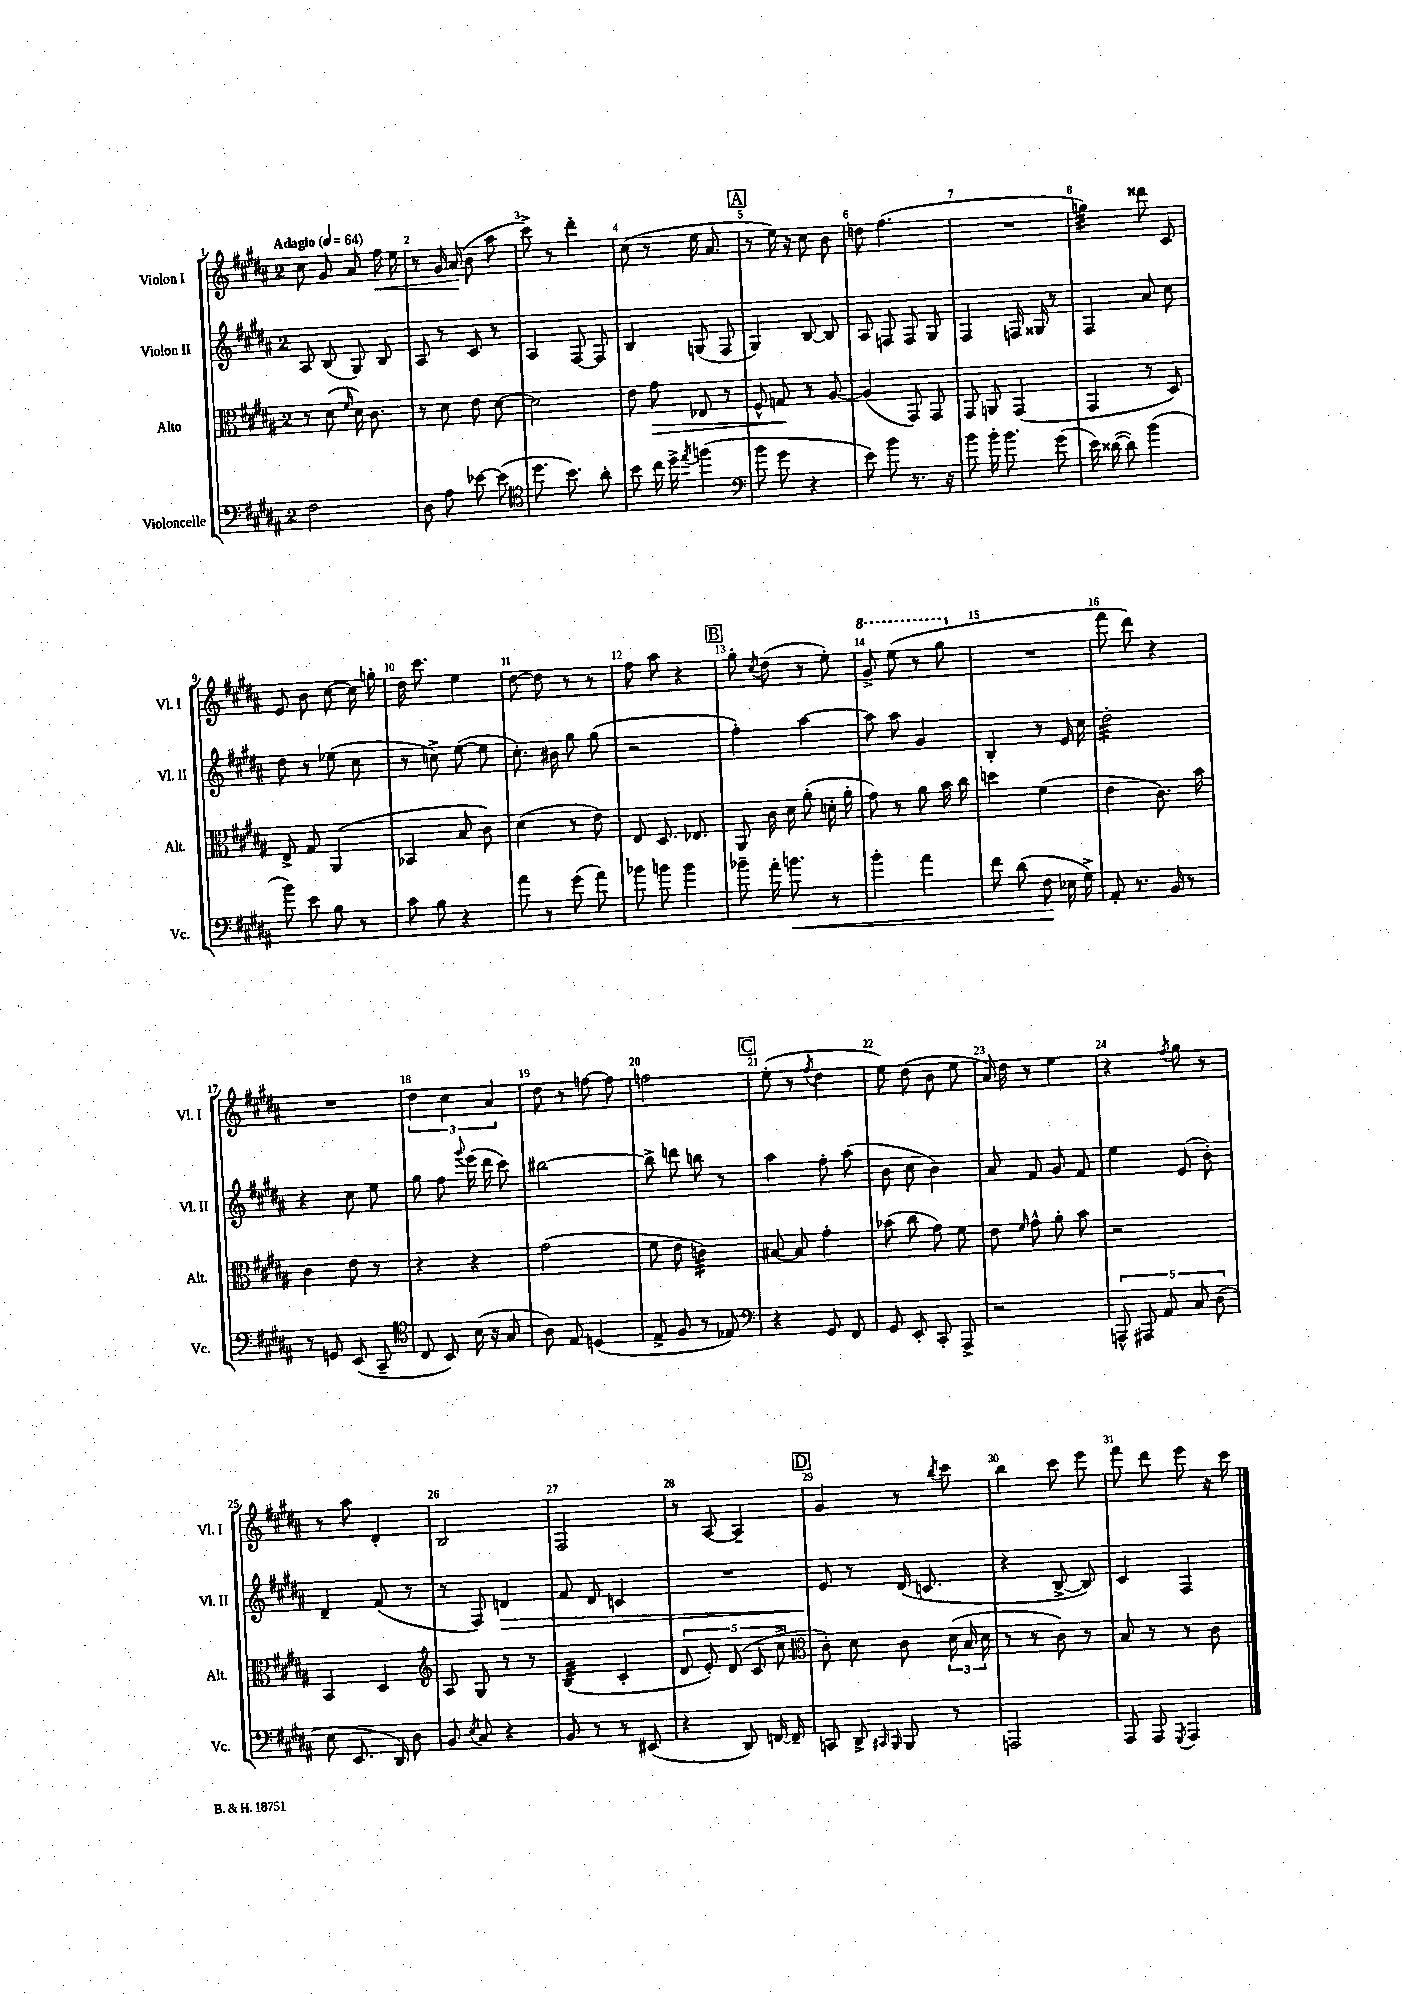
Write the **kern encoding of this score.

**kern	**kern	**kern	**kern
*staff4	*staff3	*staff2	*staff1
*clefF4	*clefC3	*clefG2	*clefG2
*k[f#c#g#d#a#]	*k[f#c#g#d#a#]	*k[f#c#g#d#a#]	*k[f#c#g#d#a#]
*M2/4	*M2/4	*M2/4	*M2/4
*MM64	*MM64	*MM64	*MM64
2F#	8r	8A#	8cc#
.	(8d#	(8B	8g#
.	16qqf#	.	.
.	16d#)	8G#)	8a#
.	8.c#	.	.
.	.	8B	16ff#
.	.	.	16ee
=	=	=	=
8D#	8r	8A#	8r
8A#	8d#	8r	16g#
.	.	.	(16a#
[8e-	8e	8c#	8b
(8e-]	[8d#	8r	8aa#
=	=	=	=
*clefC4	*	*	*
8.dd#	2d#]	4A#	8ccc#^)
.	.	.	8r
8.b)	.	.	.
.	.	[8F#	4ddd#'
8a#'	.	8F#]	.
=	=	=	=
8b	8e	4B	(8cc#
16cc#	8g#	.	8r
16dd#^	.	.	.
8qee	.	.	.
(4ff	8E-	(8G	16ee
.	.	.	8.a#
.	8r	8F#	.
=	=	=	=
*clefF4	*	*	*
8b	8F#^^	4G#)	8r
8g#	8G	.	16ee)
.	.	.	16r
4r	8r	[8B	8cc#
.	[8A#	8B]	8b
=	=	=	=
8e)	(4A#]	8A#	8dd
8b	.	8F	(4.ff#
8.r	8GG#)	8F	.
.	8GG#	8G#	.
16r	.	.	.
=	=	=	=
8b	8GG#	4F#	2r
16b'	8AA	.	.
8.b	.	.	.
.	(4GG#	16F	.
.	.	16G##	.
(8g#	.	8r	.
=	=	=	=
16e)	4GG#	4F#	4gg)
([16d##	.	.	.
8d##])	.	.	.
(4b	8r	8a#	8ddd##
.	8D#)	8cc#	8c#
=	=	=	=
8b)	8E^	8dd#	8e
8e	8G#	8r	8b
8B	(4AA#	(8ee-	[8cc#
8r	.	8cc#	16cc#]
.	.	.	16gg'
=	=	=	=
8c#	4BB-	8r	16dd#
.	.	.	8.ccc#
8B	.	8cc^)	.
4r	8B	([8ee	4ee
.	8c#)	8ee]	.
=	=	=	=
8a#	(4d#	8.cc#')	[8dd#
8r	.	.	8dd#]
.	.	16b#	.
(8g#	8r	8gg#	8r
8a#)	8e)	(8gg#	8r
=	=	=	=
8b-	8E	2r	8ff#
8b	8.D#	.	8aa#
4b	.	.	4r
.	8.E-	.	.
=	=	=	=
8b-~	8AA#	4ff#')	8gg#'
.	.	.	8qcc#
16a#'	16c#	.	(8dd#
8.b	16d#	.	.
.	(8a#'	[4aa#	8r
8r	16d'	.	8ee')
.	16a#'	.	.
=	=	=	=
4b'	8g#)	8aa#]	8gg#^
.	8r	8aa#	(8eee
4a#	8a#	4g#	8r
.	16b	.	8ggg#
.	16cc#	.	.
=	=	=	=
8f#	4dd	4B'	2r
(8d#	.	.	.
8F#	(4f#	8r	.
16E-	.	16e	.
16G#^)	.	16cc#	.
=	=	=	=
8AA#'	4e	2dd#'	8fff#
8.r	.	.	8ddd#)
.	8.c#)	.	4r
16BB	.	.	.
8r	.	.	.
.	16b	.	.
=	=	=	=
8r	4c#	4r	2r
8GG	.	.	.
(8EE	8e	8cc#	.
8CC#~	8r	8ee	.
=	=	=	=
*clefC4	*	*	*
8C#	4r	8gg#	6dd#
8BB)	.	8ff#	.
.	.	.	6cc#
.	.	8qqggg#	.
(16B	4r	(16eee	.
16r	.	16ddd#	.
.	.	.	6a#
8G#	.	8ccc#)	.
=	=	=	=
8A#)	(2g#	[2bb#	8dd#
8E	.	.	8r
(4D	.	.	[8ff
.	.	.	8ff]
=	=	=	=
8E^	8f#	8bb#^]	2ff
8F#	8e	8ddd	.
8r	4c)	8bb	.
8E-)	.	8r	.
=	=	=	=
*clefF4	*	*	*
4r	[8B#	4aa#	(8ee'
.	8B#]	.	8r
.	.	.	8qff#
8GG#	4g#'	8ff#'	4dd#
8FF#	.	(8aa#	.
=	=	=	=
8GG#	(8b-	8b	8ee)
8EE'	8cc#	8cc#	(8dd#
8CC#'	8g#)	4b)	8b
8AAA#^	8f#	.	8ee
=	=	=	=
2r	8e	8a#	16a#)
.	.	.	16dd#
.	16qqf#	.	.
.	8g#^^	8f#	8r
.	8a#'	8g#	4ee
.	8b	8f#	.
=	=	=	=
10AAA^^	2r	4ee	4r
10AAA#	.	.	.
10AA#	.	.	.
.	.	.	8qff#
.	.	(8e	8gg#
10C#	.	.	.
.	.	8b')	8r
(10D#	.	.	.
=	=	=	=
8E	4BB	4d#~	8r
8.EE	.	.	8aa#
.	4D#	(8f#	4d#'
16DD#)	.	.	.
8D#	.	8r	.
=	=	=	=
*	*clefG2	*	*
8BB	8A#	8r	2B
8qE	.	.	.
8C#	8G#	8F#)	.
4r	8r	4d	.
.	8r	.	.
=	=	=	=
8BB	(4B	8f#	2F#
8r	.	8d#	.
8r	4c#'	4c	.
(8EE#	.	.	.
=	=	=	=
4r	10d#	2r	8r
.	10e')	.	.
.	.	.	[8A#
.	(10d#	.	.
8DD#)	.	.	4A#~]
.	10c#	.	.
[16FF	.	.	.
.	10cc#^	.	.
16FF~]	.	.	.
=	=	=	=
*	*clefC3	*	*
8CC	8c#')	8e	4g#
8DD#^	8d#	8r	.
16qqCC#	.	.	.
16qqBBB	.	.	.
8BBB	8c#	(16d#	8r
.	.	8.c	.
.	.	.	8qbb
8r	(24d#	.	8ccc#
.	24B	.	.
.	24d#	.	.
=	=	=	=
2AAA	8r	4r	4bb
.	8r	.	.
.	8c#)	[8B^	8ccc#
.	8r	8B])	8eee
=	=	=	=
8AAA#	8B	4c#	8fff#
8AAA#	8r	.	8ddd#
8qGGG#	.	.	.
4AAA#	8r	4F#	8eee
.	8c#	.	16r
.	.	.	16ccc#
==	==	==	==
*-	*-	*-	*-
